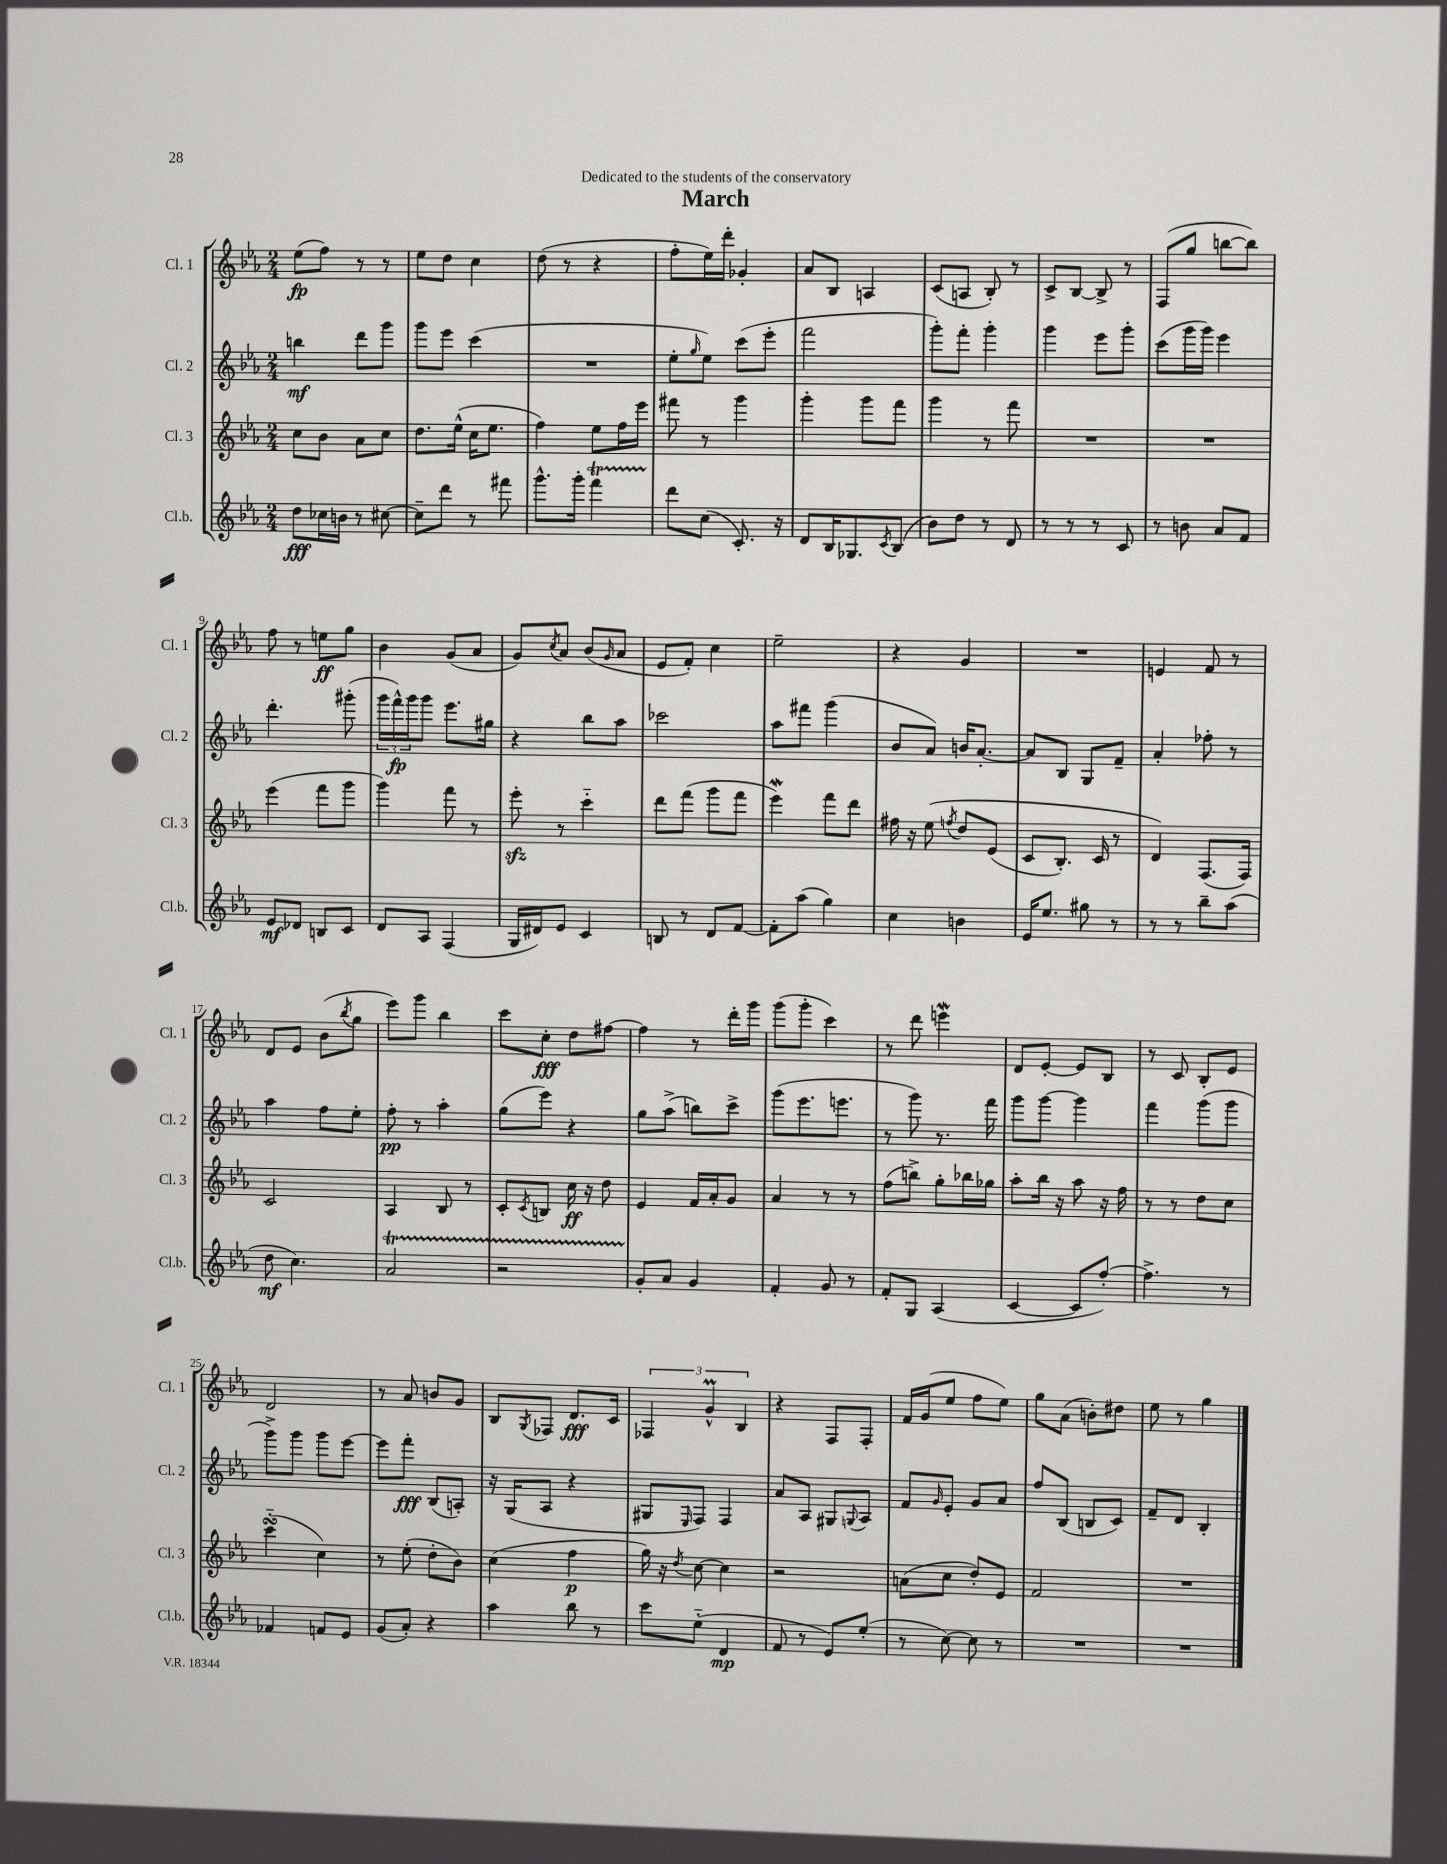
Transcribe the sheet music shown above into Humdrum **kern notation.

**kern	**dynam	**kern	**dynam	**kern	**dynam	**kern	**dynam
*part4	*part4	*part3	*part3	*part2	*part2	*part1	*part1
*staff4	*staff4	*staff3	*staff3	*staff2	*staff2	*staff1	*staff1
*I"Cl.b.	*	*I"Cl. 3	*	*I"Cl. 2	*	*I"Cl. 1	*
*I'Cl.b.	*	*I'Cl. 3	*	*I'Cl. 2	*	*I'Cl. 1	*
*clefG2	*	*clefG2	*	*clefG2	*	*clefG2	*
*k[b-e-a-]	*	*k[b-e-a-]	*	*k[b-e-a-]	*	*k[b-e-a-]	*
*M2/4	*	*M2/4	*	*M2/4	*	*M2/4	*
=1	=1	=1	=1	=1	=1	=1	=1
8dd\L	fff	8cc\L	.	4bbn\	mf	(8ee-\L	fp
16cc-X\L	.	8b-\J	.	.	.	8ff\J)	.
16bn\JJ	.	.	.	.	.	.	.
8r	.	8a-\L	.	8ddd\L	.	8r	.
[8cc#X\	.	8cc\J	.	8ggg\J	.	8r	.
=2	=2	=2	=2	=2	=2	=2	=2
8cc#~\L]	.	8.dd\L	.	8ggg\L	.	8ee-\L	.
8ddd\J	.	.	.	8eee-\J	.	8dd\J	.
.	.	(16ee-^^\Jk	.	.	.	.	.
8r	.	16cc\KL	.	(4ccc\	.	4cc\	.
.	.	8.ee-\J	.	.	.	.	.
8fff#X\	.	.	.	.	.	.	.
=3	=3	=3	=3	=3	=3	=3	=3
8.ggg^^\L	.	4ff\)	.	2r	.	(8dd\	.
.	.	.	.	.	.	8r	.
16ggg'\Jk	.	.	.	.	.	.	.
4fffT\	.	8ee-\L	.	.	.	4r	.
.	.	16ff\L	.	.	.	.	.
.	.	16eee-\JJ	.	.	.	.	.
=4	=4	=4	=4	=4	=4	=4	=4
8ddd\L	.	8fff#X\	.	8ee-'\L	.	8ff'\L	.
.	.	.	.	16qqgg/	.	.	.
(8cc\J	.	8r	.	8ee-\J)	.	16ee-\L)	.
.	.	.	.	.	.	16ddd'\JJ	.
8.c'/)	.	4ggg\	.	(8ccc\L	.	4g-X'/	.
.	.	.	.	8eee-'\J	.	.	.
16r	.	.	.	.	.	.	.
=5	=5	=5	=5	=5	=5	=5	=5
8d/L	.	4ggg'\	.	2fff\	.	8a-/L	.
16B-/K	.	.	.	.	.	8B-/J	.
8.G-X/	.	.	.	.	.	.	.
.	.	8ggg\L	.	.	.	4An/	.
8qc/	.	.	.	.	.	.	.
(8B-/J	.	8fff\J	.	.	.	.	.
=6	=6	=6	=6	=6	=6	=6	=6
8b-\L)	.	4ggg\	.	8ggg'\L)	.	(8c/L	.
8dd\J	.	.	.	8fff'\J	.	8An/J	.
8r	.	8r	.	4ggg'\	.	8B-'/)	.
8d/	.	8fff\	.	.	.	8r	.
=7	=7	=7	=7	=7	=7	=7	=7
8r	.	2r	.	4ggg\	.	8c^/L	.
8r	.	.	.	.	.	[8B-/J	.
8r	.	.	.	8eee-\L	.	8B-^/]	.
8c/	.	.	.	8ggg'\J	.	8r	.
=8	=8	=8	=8	=8	=8	=8	=8
8r	.	2r	.	(8ccc\L	.	(8F/L	.
8bn\	.	.	.	16ggg\L	.	8gg/J	.
.	.	.	.	16ggg\JJ)	.	.	.
8a-/L	.	.	.	4eee-\	.	[8bbn\L	.
8f/J	.	.	.	.	.	8bb\J])	.
!!LO:LB:g=z
=9	=9	=9	=9	=9	=9	=9	=9
8e-/L	mf	(4eee-\	.	4.ddd'\	.	8ff\	.
8d-X/J	.	.	.	.	.	8r	.
8Bn/L	.	8fff\L	.	.	.	8een\L	ff
8c/J	.	8ggg\J	.	(8ggg#X'\	.	8gg\J	.
=10	=10	=10	=10	=10	=10	=10	=10
8d/L	.	4ggg\)	.	24ggg\LL	.	4b-\	.
.	.	.	.	24fff^^\)	fp	.	.
.	.	.	.	24ggg\J	.	.	.
8A-/J	.	.	.	8ggg\J	.	.	.
(4F/	.	8fff\	.	8.eee-\L	.	(8g/L	.
.	.	8r	.	.	.	8a-/J	.
.	.	.	.	16gg#X\Jk	.	.	.
=11	=11	=11	=11	=11	=11	=11	=11
16G/LL	.	8eee-zz'\	.	4r	.	8g/L)	.
16d#X/J)	.	.	.	.	.	.	.
.	.	.	.	.	.	8qcc/	.
8e-/J	.	8r	.	.	.	8a-/J	.
4c/	.	4ccc\	.	8bb-\L	.	(8b-/L	.
.	.	.	.	.	.	16qqg/	.
.	.	.	.	8aa-\J	.	8a-/J	.
=12	=12	=12	=12	=12	=12	=12	=12
8Bn/	.	8ddd\L	.	2ccc-X\	.	8e-/L	.
8r	.	(8fff\J	.	.	.	8f'/J)	.
8d/L	.	8ggg\L	.	.	.	4cc\	.
[8f/J	.	8fff\J	.	.	.	.	.
=13	=13	=13	=13	=13	=13	=13	=13
8f'\L]	.	4eee-w\)	.	8aa-\L	.	2ee-~\	.
(8aa-\J	.	.	.	8fff#X\J	.	.	.
4gg\)	.	8fff\L	.	(4ggg\	.	.	.
.	.	8ddd\J	.	.	.	.	.
=14	=14	=14	=14	=14	=14	=14	=14
4cc\	.	16ff#X\	.	8b-/L	.	4r	.
.	.	16r	.	.	.	.	.
.	.	(8ee-\	.	8a-/J)	.	.	.
.	.	8qffn/	.	.	.	.	.
4bn\	.	8dd/L	.	16bn/KL	.	4g/	.
.	.	.	.	[8.a-'/J	.	.	.
.	.	(8e-/J	.	.	.	.	.
=15	=15	=15	=15	=15	=15	=15	=15
16e-/KL	.	8c/L	.	8a-/L]	.	2r	.
8.ee-/J	.	.	.	.	.	.	.
.	.	8.B-'/J)	.	8B-/J	.	.	.
8gg#X\	.	.	.	8G/L	.	.	.
.	.	16c/	.	.	.	.	.
8r	.	8r	.	8f~/J	.	.	.
=16	=16	=16	=16	=16	=16	=16	=16
8r	.	4d/)	.	4a-'/	.	4en/	.
8r	.	.	.	.	.	.	.
8bb-~\L	.	(8.F/L	.	8ff-X'\	.	8f/	.
(8aa-\J	.	.	.	8r	.	8r	.
.	.	16F/Jk)	.	.	.	.	.
!!LO:LB:g=z
=17	=17	=17	=17	=17	=17	=17	=17
8dd\	mf	2c/	.	4aa-\	.	8d/L	.
4.cc\)	.	.	.	.	.	8e-/J	.
.	.	.	.	8ff\L	.	(8b-\L	.
.	.	.	.	.	.	8qbb-/	.
.	.	.	.	8ee-'\J	.	8gg\J	.
=18	=18	=18	=18	=18	=18	=18	=18
2a-T/	.	4A-/	.	8ff'\	pp	8eee-\L)	.
.	.	.	.	8r	.	8ggg\J	.
.	.	8B-/	.	4aa-'\	.	4bb-\	.
.	.	8r	.	.	.	.	.
=19	=19	=19	=19	=19	=19	=19	=19
2r	.	8c'/L	.	(8gg\L	.	8ccc\L	.
.	.	8qc/	.	.	.	.	.
.	.	8Bn/J	.	8eee-\J)	.	8cc'\J	fff
.	.	16cc\	ff	4r	.	8dd\L	.
.	.	16r	.	.	.	.	.
.	.	8dd\	.	.	.	[8ff#X\J	.
=20	=20	=20	=20	=20	=20	=20	=20
8g'/L	.	4e-/	.	8gg\L	.	4ff#\]	.
8a-/J	.	.	.	(8aa-^\J	.	.	.
4g/	.	16f/LL	.	8bbn\L)	.	8r	.
.	.	16a-'/J	.	.	.	.	.
.	.	8g/J	.	8ccc^\J	.	16ddd'\LL	.
.	.	.	.	.	.	16ggg\JJ	.
=21	=21	=21	=21	=21	=21	=21	=21
4f'/	.	4a-/	.	(8ggg\L	.	(8ggg\L	.
.	.	.	.	8.eee-\	.	8ggg'\J	.
8g/	.	8r	.	.	.	4ccc\)	.
.	.	.	.	8.eeen\J	.	.	.
8r	.	8r	.	.	.	.	.
=22	=22	=22	=22	=22	=22	=22	=22
8f'/L	.	(8ff\L	.	8r	.	8r	.
8G/J	.	8bbn^\J)	.	8ggg\)	.	8ddd\	.
(4A-/	.	8gg'\L	.	8.r	.	4eeenW\	.
.	.	16bb-X\L	.	.	.	.	.
.	.	16gg-X\JJ	.	16fff\	.	.	.
=23	=23	=23	=23	=23	=23	=23	=23
[4c/	.	8aa-'\L	.	8ggg\L	.	8d/L	.
.	.	16bb-\Jk	.	[8ggg\J	.	[8e-'/J	.
.	.	16r	.	.	.	.	.
8c/L]	.	8aa-\	.	4ggg\]	.	8e-/L]	.
[8ff'/J)	.	16r	.	.	.	8B-/J	.
.	.	16ff\	.	.	.	.	.
=24	=24	=24	=24	=24	=24	=24	=24
4.ff^\]	.	8r	.	4fff\	.	8r	.
.	.	8r	.	.	.	8c/	.
.	.	8dd\L	.	(8ggg\L	.	8B-'/L	.
8r	.	8cc\J	.	8ggg\J	.	8e-/J	.
!!LO:LB:g=z
=25	=25	=25	=25	=25	=25	=25	=25
4f-X/	.	(4cccsSSS\	.	8ggg^\L)	.	2d/	.
.	.	.	.	8ggg\J	.	.	.
8fn/L	.	4cc\)	.	8ggg\L	.	.	.
8e-/J	.	.	.	[8eee-\J	.	.	.
=26	=26	=26	=26	=26	=26	=26	=26
(8g/L	.	8r	.	8eee-\L]	.	8r	.
8a-'/J)	.	(8ee-'\	.	8fff'\J	fff	8a-/	.
4r	.	8dd'\L	.	(8B-/L	.	8bn/L	.
.	.	8b-\J)	.	8An'/J)	.	8g/J	.
=27	=27	=27	=27	=27	=27	=27	=27
4aa-\	.	(4cc\	.	16r	.	8B-/L	.
.	.	.	.	(16G/KL	.	.	.
.	.	.	.	.	.	8qG/	.
.	.	.	.	8A-/J	.	8F-X/J	.
8bb-\	.	4ff\	p	4r	.	8.d/L	fff
8r	.	.	.	.	.	.	.
.	.	.	.	.	.	16c/Jk	.
=28	=28	=28	=28	=28	=28	=28	=28
8ccc\L	.	16gg\)	.	8G#X/L	.	6F-X/	.
.	.	16r	.	.	.	.	.
.	.	8qdd/	.	16qqE-/	.	.	.
(8ee-\J	.	[8cc\	.	8F/J)	.	.	.
.	.	.	.	.	.	6gm^^/	.
4d/	mp	4cc\]	.	4F/	.	.	.
.	.	.	.	.	.	6B-/	.
=29	=29	=29	=29	=29	=29	=29	=29
8f/	.	2r	.	8a-/L	.	4r	.
8r	.	.	.	8A-/J	.	.	.
8e-/L)	.	.	.	8G#X/L	.	8F/L	.
.	.	.	.	8qqGn/	.	.	.
(8ee-'/J	.	.	.	8A-/J	.	8F'/J	.
=30	=30	=30	=30	=30	=30	=30	=30
8r	.	(8an\L	.	8f/L	.	16f/LL	.
.	.	.	.	.	.	(16g/J	.
.	.	.	.	16qqg/	.	.	.
[8cc\)	.	8cc\J	.	8e-'/J	.	8ee-/J	.
8cc\]	.	8dd'/L)	.	8g/L	.	8ff\L	.
8r	.	8e-/J	.	8a-/J	.	8ee-\J)	.
=31	=31	=31	=31	=31	=31	=31	=31
2r	.	2f/	.	8ff/L	.	8gg\L	.
.	.	.	.	(8B-/J	.	(8a-\J	.
.	.	.	.	8Bn/L	.	8bn'\L)	.
.	.	.	.	8c/J)	.	8dd#X\J	.
=32	=32	=32	=32	=32	=32	=32	=32
2r	.	2r	.	8f~/L	.	8ee-\	.
.	.	.	.	8d/J	.	8r	.
.	.	.	.	4B-'/	.	4gg\	.
==	==	==	==	==	==	==	==
*-	*-	*-	*-	*-	*-	*-	*-
